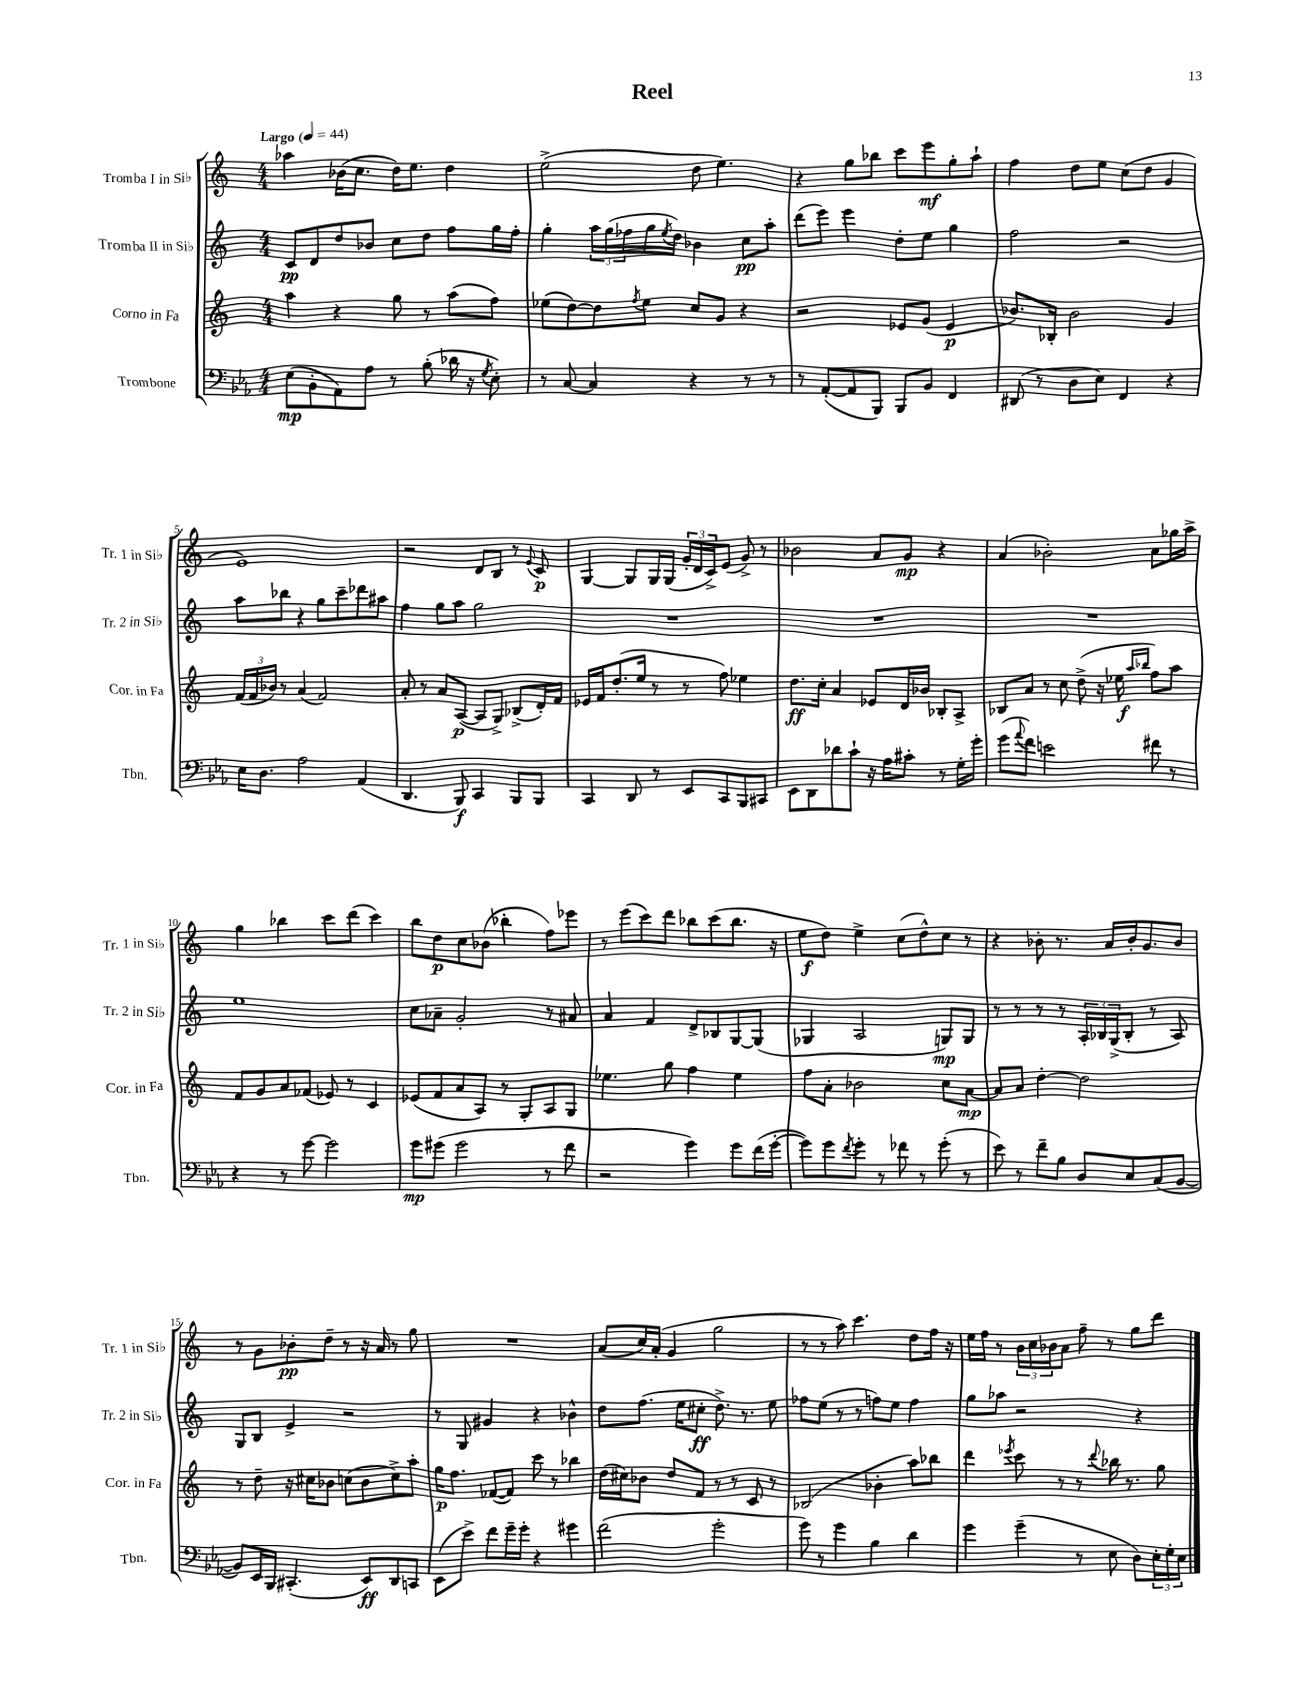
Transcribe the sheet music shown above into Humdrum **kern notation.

**kern	**kern	**kern	**kern
*staff4	*staff3	*staff2	*staff1
*clefF4	*clefG2	*clefG2	*clefG2
*k[b-e-a-]	*k[]	*k[]	*k[]
*M4/4	*M4/4	*M4/4	*M4/4
*MM44	*MM44	*MM44	*MM44
(8E-\L	4aa\	8c/L	4aa-\
8BB-'\	.	8d/	.
8AA-\)	4r	8dd/	(16b-\LK
.	.	.	8.cc\J
8A-\J	.	8b-/J	.
8r	8gg\	8cc\L	16dd\LK)
.	.	.	8.ee\J
(8B-'\	8r	8dd\J	.
16d-\	(8aa\L	8ff\L	4dd\
16r	.	.	.
8qG/	.	.	.
8E-'\)	8ff\J)	16gg\L	.
.	.	16ff'\JJ	.
=	=	=	=
8r	(8ee-\L	4gg'\	(2ee^\
[8C/	[8dd\)	.	.
4C/]	8dd\]	24aa\LL	.
.	.	(24gg\	.
.	.	24ff-\	.
.	8qff/	.	.
.	8ee-\J	16gg\	.
.	.	8qee/	.
.	.	16dd\JJ)	.
4r	8cc/L	4b-\	8dd\
.	8g/J	.	4.ee\)
8r	4r	8cc\L	.
8r	.	8aa'\J	.
=	=	=	=
8r	2r	(8ddd\L	4r
([8AA-'/L	.	8eee\J)	.
8AA-/]	.	4eee\	8gg\L
8BBB-/J)	.	.	8bb-\J
8BBB-/L	8e-/L	8dd'\L	8ccc\L
8BB-/J	(8g/J	8ee\J	8eee\
4FF/	4e-/	4gg\	8gg'\
.	.	.	8aa`\J
=	=	=	=
(8DD#/	8.b-/L)	2ff\	4ff\
8r	.	.	.
.	16B-'/Jk	.	.
8D\L	2b-\	.	8dd\L
8E-\J)	.	.	8ee\J
4FF/	.	2r	(8cc\L
.	.	.	8dd\J
4r	4g/	.	4g/
=	=	=	=
16E-\LK	(24f/LL	8aa\L	1e)
.	24f/	.	.
8.D\J	.	.	.
.	24b-/JJ)	.	.
.	8r	8bb-\J	.
2A-\	(4a/	4r	.
.	2f/)	8gg\L	.
.	.	8ccc~\	.
(4AA-/	.	8ddd-\	.
.	.	8aa#\J	.
=	=	=	=
4.DD/	8a'/	4ff\	2r
.	8r	.	.
.	8a/L	8gg\L	.
8BBB-/)	([8A/J	8aa\J	.
4CC/	8A/]L	2gg\	8d/L
.	8G^/J)	.	8B/J
8BBB-/L	(8B-^/L	.	8r
.	.	.	8qqe/
8BBB-/J	16d'/L)	.	8c/
.	16f/JJ	.	.
=	=	=	=
4CC/	16e-/LL	1r	[4G/
.	16f/J	.	.
.	(8.dd'/	.	.
8DD/	.	.	8G/]L
.	16ee/Jk	.	.
8r	8r	.	16G/L
.	.	.	(16G/JJ
8EE-/L	8r	.	24g'/LL
.	.	.	24d/
.	.	.	24c^/J)
8CC/	8ff\)	.	(8e/J
8BBB-/	4ee-\	.	8g^/)
8CC#/J	.	.	8r
=	=	=	=
8EE-\L	8.dd\L	1r	2b-\
8DD\	.	.	.
.	16cc'\Jk	.	.
8d-\	4a/	.	.
8c`\J	.	.	.
16r	8e-/L	.	8a/L
16A-\LK	.	.	.
8c#'\J	16d/L	.	8g/J
.	16b-/JJ	.	.
8r	8B-'/L	.	4r
16G'\LL	8A^/J	.	.
16g'\JJ	.	.	.
=	=	=	=
(8g\L	8B-/L	1r	(4a/
8qqa-/	.	.	.
8f\J)	8a/J	.	.
2e\	8r	.	2b-'\)
.	8cc\	.	.
.	(8dd^\	.	.
.	16r	.	.
.	16ee-\	.	.
.	16qqaa/LL	.	.
.	16qqbb-/JJ	.	.
8f#\	8ff\L)	.	8a\L
8r	8aa\J	.	16gg-\L
.	.	.	16aa^\JJ
=	=	=	=
4r	8f/L	1ee	4gg\
.	8g/	.	.
8r	8a/	.	4bb-\
[8g\	(8f-/J	.	.
2g\]	8e-/)	.	8ccc\L
.	8r	.	(8ddd\J
.	4c/	.	4ccc\)
=	=	=	=
8g\L	(8e-/L	8cc\L	8bb\L
(8g#\J	8f/	8a-~\J	8dd\
2g#\	8a/	2g'/	8cc\
.	8A/J)	.	(8b-\J
.	8r	.	4bb-'\
.	8G'/L	.	.
8r	8A/	8r	8ff\L)
8f\	8G/J	8a#/	8eee-\J
=	=	=	=
2r	4.ee-\	4a/	8r
.	.	.	(8eee\L
.	.	4f/	8ccc\)
.	8gg\	.	8ddd\J
4g\)	4ff\	8d^/L	8bb-\L
.	.	8B-/	(8ccc\
8g\L	4ee-\	[8G/	8.bb-\J
(16f\L	.	(8G/]J	.
[16g'\JJ	.	.	16r
=	=	=	=
8g\]L)	8ff\L	4G-/	8ee\L
8g\	8a'\J	.	8dd\J)
8qf/	.	.	.
8g'\J	2b-\	2A/	4ee^\
8r	.	.	.
8f-\	.	.	(8cc\L
8r	.	.	8dd^^\)
(8g'\	8cc\L	8G/L)	8cc\J
8r	[8a\J	8G/J	8r
=	=	=	=
8e-\)	8a/]L	8r	4r
8r	8a/J	8r	.
8f~\L	[4dd'\	8r	8b-'\
8B-\J	.	8r	8.r
8D/L	2dd\]	24A'/LL	.
.	.	24B-/	.
.	.	.	16a/LL
.	.	(24G^/J	.
8E-/	.	8B-'/J	16b-'/J
.	.	.	8.g/
(8C/	.	8r	.
[8BB-/J	.	8A/)	8b-/J
=	=	=	=
8BB-/]L)	8r	8G/L	8r
16EE-/L	8dd~\	8B/J	8g\L
16BBB-/JJ	.	.	.
(4.CC#'/	16r	4e^/	8b-'\
.	16cc#\LK	.	.
.	8b-\J	.	8dd~\J
.	(8cc\L	2r	8r
8EE-/L)	8b-\	.	16r
.	.	.	16a/
8DD/	8cc^\)	.	8r
8CC/J	8aa'\J	.	8gg\
=	=	=	=
(8EE-\L	16gg\LK	8r	1r
.	8.ff\J	.	.
8e-^\J)	.	8G/	.
8f\L	([8f-/L	4g#/	.
16g~\L	8f-/]J)	.	.
16g'\JJ	.	.	.
4r	8ccc\	4r	.
.	8r	.	.
4g#\	4bb-\	4b-^^\	.
=	=	=	=
(2f\	(16dd\LL	8dd\L	(8a/L
.	16cc#\J)	.	.
.	8b-\J	(8.ff\J	16cc/L)
.	.	.	(16a'/JJ
.	8dd/L	.	4g/
.	.	16ee\LK	.
.	8f/J	8cc#'\J	.
2g'\	8r	8.dd^\)	2gg\
.	8r	.	.
.	.	8.r	.
.	8c/	.	.
.	8r	8ee\	.
=	=	=	=
8g\)	(2B-/	8ff-\L	8r
8r	.	(8ee\J	8r
4g\	.	8r	8aa\)
.	.	8r	4.ccc\
4B-\	4b-'\	8ff\L)	.
.	.	8ee\J	.
4d\	8aa\L)	4ff\	8dd\L
.	8bb-\J	.	16ff\Jk
.	.	.	16r
=	=	=	=
4g\	4ddd\	8gg\L	16ee\LL
.	.	.	16ff\JJ
.	.	8aa-\J	8r
.	8qeee-/	.	.
(4g~\	8ccc\	2r	24b\LL
.	.	.	24cc\
.	.	.	24b-\J
.	8r	.	8a\J
8r	8r	.	8ff~\
.	8qqddd/	.	.
8E-\	16bb-\	.	8r
.	8.r	.	.
8D\L)	.	4r	8gg\L
24E-'\L	8gg\	.	8ddd\J
24G'\	.	.	.
24E-\JJ	.	.	.
==	==	==	==
*-	*-	*-	*-
